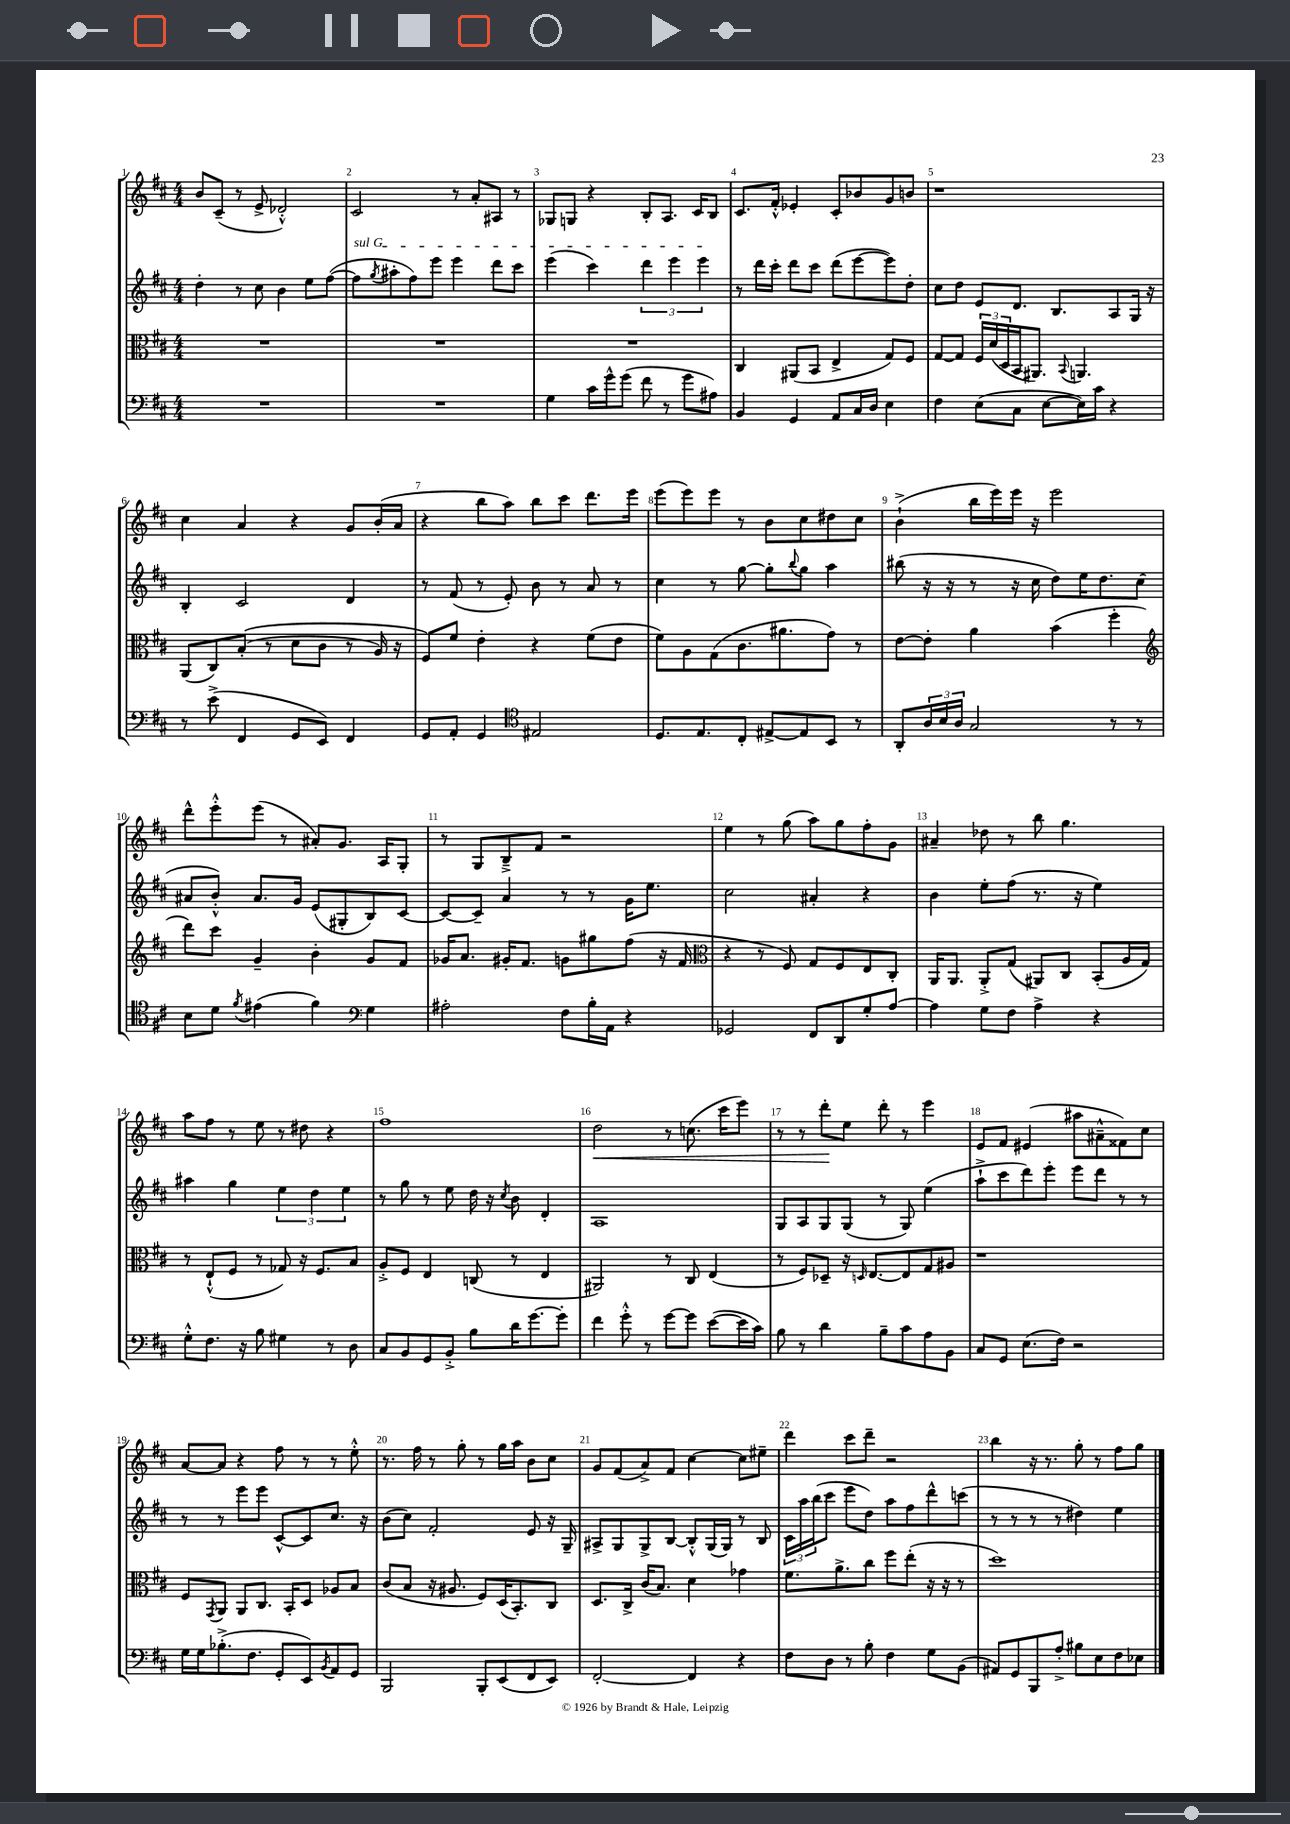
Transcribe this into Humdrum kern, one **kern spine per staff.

**kern	**kern	**kern	**kern	**dynam
*part4	*part3	*part2	*part1	*part1
*staff4	*staff3	*staff2	*staff1	*staff1
*clefF4	*clefC3	*clefG2	*clefG2	*
*k[f#c#]	*k[f#c#]	*k[f#c#]	*k[f#c#]	*
*M4/4	*M4/4	*M4/4	*M4/4	*
=1	=1	=1	=1	=1
1r	1r	4dd'\	8b/L	.
.	.	.	(8c#~/J	.
.	.	8r	8r	.
.	.	8cc#\	8e^/	.
.	.	4b\	2d-X'^^/)	.
.	.	8ee\L	.	.
.	.	([8ff#\J	.	.
=2	=2	=2	=2	=2
!	!	!LO:TX:a:i:t=sul G	!	!
1r	1r	8ff#\L]	2c#/	.
.	.	8qgg/	.	.
.	.	8aa#X'\	.	.
.	.	8ff#\)	.	.
.	.	8eee\J	.	.
.	.	4eee\	8r	.
.	.	.	8a'/L	.
.	.	8ddd\L	8A#X/J	.
.	.	8ccc#\J	8r	.
=3	=3	=3	=3	=3
4G\	1r	(4eee\	8G-X/L	.
.	.	.	8Gn/J	.
16c#\LL	.	4ccc#\)	4r	.
16g^^\J	.	.	.	.
(8g\J	.	.	.	.
8f#\	.	6ddd\	8B'/L	.
8r	.	.	8.A/J	.
.	.	6eee\	.	.
8g\L	.	.	.	.
.	.	.	16c#/KL	.
.	.	6eee\	.	.
8A#X\J)	.	.	8B/J	.
=4	=4	=4	=4	=4
4BB/	4C#/	8r	8.c#/L	.
.	.	16ddd\LL	.	.
.	.	16ccc#'\JJ	16f#'^^/Jk	.
4GG/	(8AA#X/L	8ddd\L	4e-X'/	.
.	8BB/J	8ccc#\J	.	.
8AA/L	4E^/	(8ddd\L	8c#'/L	.
16C#/L	.	[8eee\	8b-X/	.
16D/JJ	.	.	.	.
4E\	8G/L)	8eee\])	8g/	.
.	8F#/J	8dd'\J	8bn/J	.
=5	=5	=5	=5	=5
4F#\	[8G/L	8cc#\L	1r	.
.	8G/J]	8dd\J	.	.
(8E\L	24F#/LL	8e/L	.	.
.	(24d/	.	.	.
.	24D/	.	.	.
8C#\J	16BB/J	8.d/J	.	.
.	8.AA#X/J)	.	.	.
[8E\L	.	.	.	.
.	.	8.B/L	.	.
.	8qqBB/	.	.	.
16E\L])	4.AAn/	.	.	.
16c#\JJ	.	.	.	.
4r	.	8A/	.	.
.	.	16G/Jk	.	.
.	.	16r	.	.
!!LO:LB:g=z
=6	=6	=6	=6	=6
8r	(8AA/L	4B'/	4cc#\	.
(8e^\	8C#/)	.	.	.
4FF#/	((8B'/J	2c#/	4a/	.
.	8r	.	.	.
8GG/L	8d\L	.	4r	.
8EE/J)	8c#\J	.	.	.
4FF#/	8r	4d/	8g/L	.
.	16A/)	.	(16b'/L	.
.	16r	.	16a/JJ	.
=7	=7	=7	=7	=7
8GG/L	8F#/L)	8r	4r	.
8AA'/J	8f#/J	(8f#/	.	.
4GG/	4e'\	8r	8bb\L	.
.	.	8e'/)	8aa\J)	.
*clefC4	*	*	*	*
2E#X/	4r	8b\	8bb\L	.
.	.	8r	8ccc#\J	.
.	(8f#\L	8a/	8.ddd\L	.
.	8e\J	8r	.	.
.	.	.	16eee\Jk	.
=8	=8	=8	=8	=8
8.D/L	8f#\L)	4cc#\	(8eee\L	.
.	8A\	.	8eee\)	.
8.E/	.	.	.	.
.	(8G\	8r	8eee\J	.
8C#'/J	8.c#\	[8gg\	8r	.
[8E#X^/L	.	8gg'\L]	8b\L	.
.	8.a#X\	.	.	.
.	.	8qqbb/	.	.
8E#/]	.	8gg\J	8cc#\	.
8BB/J	8g\J)	4aa\	8dd#X\	.
8r	8r	.	8cc#\J	.
=9	=9	=9	=9	=9
8AA'/L	[8e\L	(8bb#X\	(4b`^\	.
24A/L	8e'\J]	16r	.	.
24B/	.	.	.	.
.	.	16r	.	.
24A/JJ	.	.	.	.
2G/	4a\	8r	16bb\LL	.
.	.	.	16eee\)	.
.	.	16r	16eee\JJ	.
.	.	16cc#\	16r	.
.	(4b\	8dd\L)	2eee\	.
.	.	16ee\K	.	.
.	.	8.dd\	.	.
8r	4ff#'\	.	.	.
8r	.	(8cc#\J	.	.
!!LO:LB:g=z
=10	=10	=10	=10	=10
*	*clefG2	*	*	*
8B\L	8ddd\L)	8a#X/L	8ddd^^\L	.
8d\J	8ccc#\J	8b'^^/J)	8eee'^^\	.
8qf#/	.	.	.	.
(4e#X\	4g~/	8.a#/L	(8eee\J	.
.	.	.	8r	.
.	.	16g/Jk	.	.
4f#\)	4b'\	(8e/L	8a#X'/L)	.
.	.	8G#X'/	8.g/J	.
*clefF4	*	*	*	*
4G\	8g/L	8B/)	.	.
.	.	.	16A/KL	.
.	8f#/J	[8c#/J	8G'/J	.
=11	=11	=11	=11	=11
2A#X'\	16g-X/KL	8c#/L_	8r	.
.	8.a/J	.	.	.
.	.	8c#~/J]	8G/L	.
.	16g#X'/KL	4a/	8B~^/	.
.	8.f#/J	.	.	.
.	.	.	8f#/J	.
8F#\L	8gn\L	8r	2r	.
16B'\L	8gg#X\	8r	.	.
16AA\JJ	.	.	.	.
4r	(8ff#\J	16g\KL	.	.
.	.	8.ee\J	.	.
.	16r	.	.	.
.	16f#/	.	.	.
=12	=12	=12	=12	=12
*	*clefC3	*	*	*
2GG-X/	4r	2cc#\	4ee\	.
.	8r	.	8r	.
.	8F#/)	.	(8gg\	.
8FF#/L	8G/L	4a#X'/	8aa\L)	.
8DD/	8F#/	.	8gg\	.
8G'/	8E/	4r	8ff#'\	.
[8A/J	8C#'/J	.	8g\J	.
=13	=13	=13	=13	=13
4A\]	16AA/KL	4b\	4a#X~/	.
.	8.AA/J	.	.	.
8G\L	8AA'^/L	8ee'\L	8dd-X\	.
8F#\J	(8G/J	(8ff#\J	8r	.
4A^\	8AA#X/L)	8.r	8bb\	.
.	8C#/J	.	4.gg\	.
.	.	16r	.	.
4r	(8BB'/L	4ee\)	.	.
.	16A/L	.	.	.
.	16G/JJ)	.	.	.
!!LO:LB:g=z
=14	=14	=14	=14	=14
8G'^^\L	8r	4aa#X\	8aa\L	.
8.F#\J	(8E`^^/L	.	8ff#\J	.
.	8F#/J	4gg\	8r	.
16r	.	.	.	.
8B\	8r	.	8ee\	.
4G#X\	8G-X/)	6ee\	8r	.
.	16r	.	8dd#X\	.
.	.	6dd\	.	.
.	8.F#/L	.	.	.
8r	.	.	4r	.
.	.	6ee\	.	.
8D\	8B/J	.	.	.
=15	=15	=15	=15	=15
8C#/L	8A'^/L	8r	1ff#	.
8BB/	8F#/J	8gg\	.	.
8GG/	4E/	8r	.	.
8BB'^/J	.	8ee\	.	.
8B\L	(8Cn/	16dd\	.	.
.	.	16r	.	.
.	.	8qcc#/	.	.
16d\K	8r	8b\	.	.
[8.g\	.	.	.	.
.	4E/	4d'/	.	.
8g'\J]	.	.	.	.
=16	=16	=16	=16	=16
!	!	!	!	!LO:HP:b
4f#\	2AA#X/)	1A	2dd\	<
8g'^^\	.	.	.	.
8r	.	.	.	.
[8g\L	8r	.	8r	.
8g\J]	8C#/	.	(8.ccn\	.
([8e\L	(4E/	.	.	.
.	.	.	16ccc#\KL	.
16e\L]	.	.	8eee\J)	.
16c#\JJ)	.	.	.	.
=17	=17	=17	=17	=17
8B\	8r	8G/L	8r	.
8r	8F#/L)	8A/	8r	.
4d\	8D-X~/J	8G/	8ddd'\L	.
.	16r	(8G/J	8ee\J	[
.	16qqDn/	.	.	.
.	[8.E/L	.	.	.
8B~\L	.	8r	8ddd'\	.
8c#\	8E/]	8G/)	8r	.
8A\	8G/	(4ee\	4eee\	.
8BB\J	8A#X/J	.	.	.
=18	=18	=18	=18	=18
8C#/L	1r	8aa`^\L	8e/L	.
8GG/J	.	8ccc#\	8f#/J	.
(8.E\L	.	8ddd\)	(4e#X/	.
.	.	8eee'\J	.	.
16F#\Jk)	.	.	.	.
2r	.	8eee\L	8aa#X\L	.
.	.	8ddd\J	8a#X~^^\	.
.	.	8r	8f##X\)	.
.	.	8r	8cc#\J	.
!!LO:LB:g=z
=19	=19	=19	=19	=19
16G\LL	8F#/L	8r	[8a/L	.
16G\J	.	.	.	.
.	8qGG/	.	.	.
(8.B-X'^\	8AA/J	8r	8a/J]	.
.	8AA/L	8eee\L	4r	.
8.F#\J	.	.	.	.
.	8.C#/J	8eee\J	.	.
8GG'/L	.	[8c#^^/L	8ff#\	.
.	16BB'/KL	.	.	.
8EE/)	8D/J	8c#/]	8r	.
8qBB/	.	.	.	.
8AA/	8A-X/L	8.cc#/J	8r	.
8GG/J	8B/J	.	8ee'^^\	.
.	.	16r	.	.
=20	=20	=20	=20	=20
2BBB/	(8c#/L	(8b\L	8.r	.
.	8B/J	8cc#\J)	.	.
.	.	.	16ff#\	.
.	16r	2f#'/	8r	.
.	8.A#X/	.	.	.
.	.	.	8gg'\	.
8BBB'/L	8F#/L)	.	8r	.
(8EE/	(16D/K	.	16gg\LL	.
.	8.BB'/)	.	16aa\JJ	.
8FF#/	.	8e/	8b\L	.
8EE/J)	8C#/J	16r	8cc#\J	.
.	.	16G~/	.	.
=21	=21	=21	=21	=21
[2FF#'/	8.D/L	8A#X^/L	8g/L	.
.	.	8G/	(8f#/	.
.	16C#^/Jk	.	.	.
.	(16c#/KL	8G^/	8a^/)	.
.	8.B/J)	.	.	.
.	.	[8B/J	8f#/J	.
4FF#/]	4d\	8B'^^/L]	[4cc#\	.
.	.	(16G/L	.	.
.	.	16G/JJ)	.	.
4r	4g-X\	8r	8cc#\L]	.
.	.	8B/	8ee#X~\J	.
=22	=22	=22	=22	=22
8F#\L	8.f#\L	24c#\LL	4ddd\	.
.	.	24aa\	.	.
.	.	(24bb\J	.	.
8D\J	.	8ccc#\J	.	.
.	8.a^\	.	.	.
8r	.	8eee\L	8ccc#\L	.
8B'\	8cc#\J	8dd\J)	8ddd~\J	.
4F#\	8ff#\L	8aa\L	2r	.
.	(8ee'\J	8ff#\	.	.
8G\L	16r	8ddd^^\	.	.
.	16r	.	.	.
(8BB\J	8r	(8cccn\J	.	.
=23	=23	=23	=23	=23
8AA#X/L)	1dd)	8r	4bb\	.
8GG/	.	8r	.	.
8BBB/	.	8r	16r	.
.	.	.	8.r	.
8A'^/J	.	8r	.	.
8B#X\L	.	4dd#X\)	8gg'\	.
8E\	.	.	8r	.
8F#\	.	4ee\	8ff#\L	.
8E-X\J	.	.	8gg\J	.
==	==	==	==	==
*-	*-	*-	*-	*-
